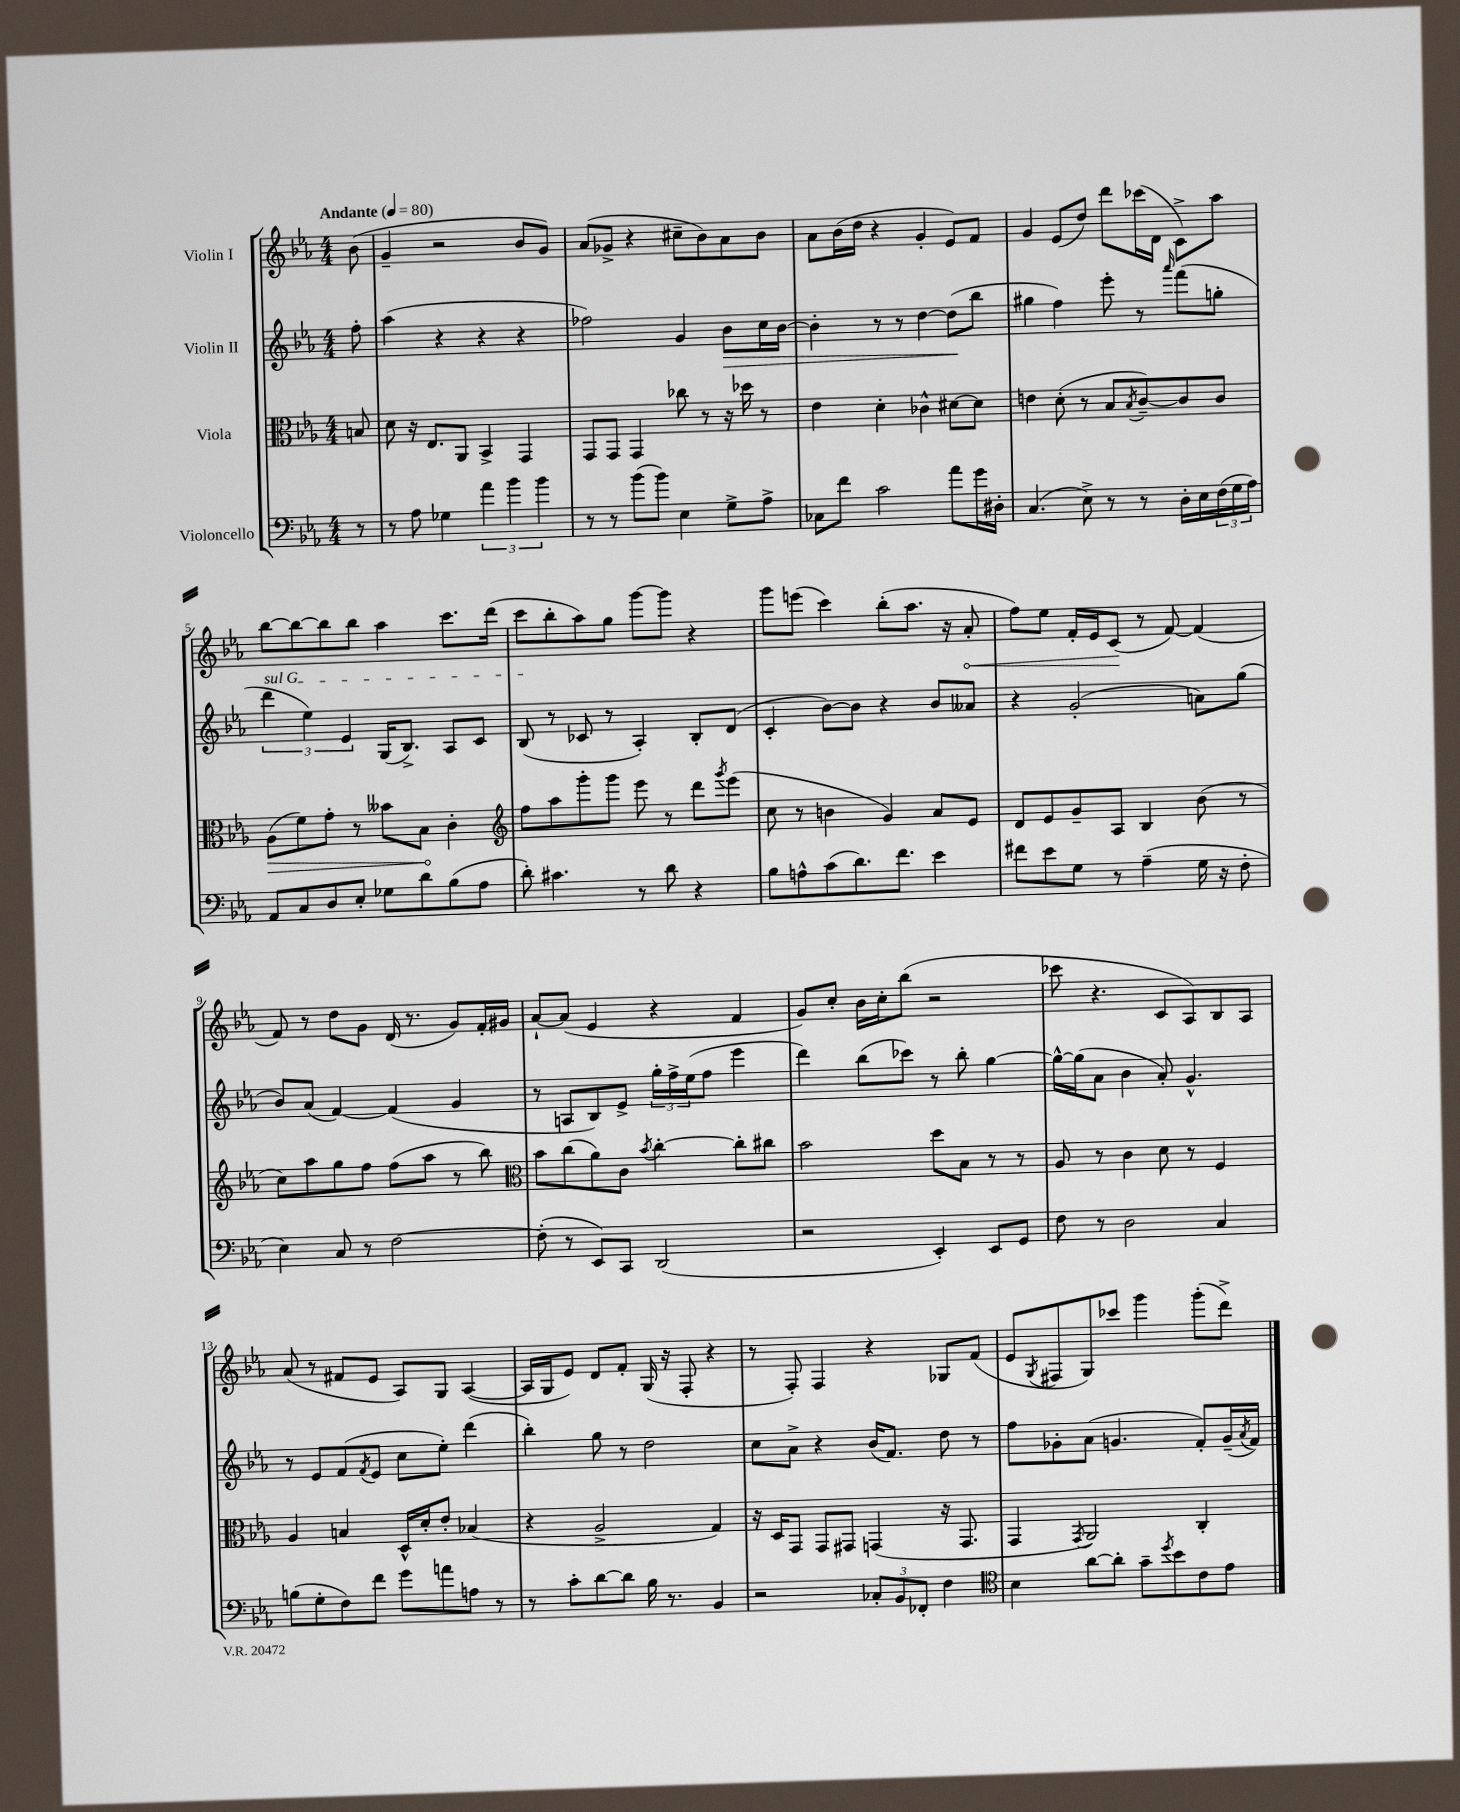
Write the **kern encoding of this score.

**kern	**kern	**kern	**kern
*staff4	*staff3	*staff2	*staff1
*clefF4	*clefC3	*clefG2	*clefG2
*k[b-e-a-]	*k[b-e-a-]	*k[b-e-a-]	*k[b-e-a-]
*M4/4	*M4/4	*M4/4	*M4/4
*MM80	*MM80	*MM80	*MM80
8r	8B	8ff'	(8b-
=	=	=	=
8r	8d	(4aa-	4g~
8A-	16r	.	.
.	8.E-	.	.
4G-	.	4r	2r
.	8AA-	.	.
6a-	4BB-^	4r	.
6b-	.	.	.
.	4GG	4r	8b-
6b-	.	.	.
.	.	.	8g)
=	=	=	=
8r	8GG	2ff-)	(8a-
8r	8GG	.	8g-^
(8b-	4GG	.	4r
8b-)	.	.	.
4E-	8cc-	4g	8cc#~
.	8r	.	8b-)
8G^	16r	8b-	8a-
.	16dd-	.	.
8A-^	8r	16cc	8b-
.	.	[16b-	.
=	=	=	=
8C-	4e-	4b-']	8a-
8f	.	.	(16b-
.	.	.	16dd
2c	4d'	8r	4r
.	.	8r	.
.	4c-^^	[4dd	4g'
8a-	[8d#	(8dd]	8e-)
16g	8d#]	8bb-	8f
16D#'	.	.	.
=	=	=	=
(4.C	4e	4gg#	4g
.	(8d'	4ff)	(8e-
8E-^)	8r	.	8dd)
8r	8B-	8eee-'	8ddd
.	8qB-	.	.
8r	[8c~)	8r	(16ccc-
.	.	.	16d
.	.	16qqaaa-	.
16D'	8c]	(8fff	8c^)
16E-	.	.	.
(24F	8c	8gg'	8aa-
24G	.	.	.
24A-)	.	.	.
=	=	=	=
8AA-	(8A-	6ddd	[8bb-
8C	8f)	.	8bb-_
.	.	6ee-)	.
8D	8g'	.	8bb-]
.	.	6e-	.
8E-'	8r	.	8bb-
8G-	8b--	(16G	4aa-
.	.	8.B-^)	.
8d	8B-	.	.
(8B-	4c'	8A-	8.ccc
8A-	.	8c	.
.	.	.	(16ddd
=	=	=	=
*	*clefG2	*	*
8d')	8ff	(8B-	8ccc
4.c#	8aa-	8r	8bb-'
.	8ggg'	8c-	8aa-)
.	8ggg	8r	8gg
8r	8eee-	4A-')	[8ggg
8d	8r	.	8ggg]
4r	8ddd	8B-'	4r
.	8qggg	.	.
.	(8eee-	(8d	.
=	=	=	=
8B-	8cc	4c'	8ggg
8A^^	8r	.	(8eee
(8c	4b	[8b-)	4ccc)
8.d)	.	8b-]	.
.	4g)	4r	(8bb-'
8.f	.	.	.
.	.	.	8.aa-
4e-	8a-	8b-	.
.	.	.	16r
.	8e-	8a--	8a-'
=	=	=	=
8f#	8d	4r	8ff)
8e-	8e-	.	8ee-
8G	8g~	(2g'	16f'
.	.	.	16e-
8r	8A-	.	(8c
(4A-~	4B-	.	8r
.	.	.	[8f)
16G	(8b-	8a)	(4f]
16r	.	.	.
8F'	8r	(8gg	.
=	=	=	=
4E-)	8cc)	8b-)	8f)
.	8aa-	(8a-	8r
8C	8gg	[4f)	8dd
8r	8ff	.	8g
[2F	(8ff	(4f]	(16d
.	.	.	8.r
.	8aa-	.	.
.	8r	4g	8g)
.	8bb-)	.	16f'
.	.	.	16g#
=	=	=	=
*	*clefC3	*	*
(8F']	8b-	8r	[8a-`
8r	(8cc	8A	(8a-]
8EE-)	8a-)	8B-)	4e-
8CC	8c	8e-^	.
.	8qb-	.	.
(2DD	[4cc'	24gg'	4r
.	.	24ff^	.
.	.	(24ee-	.
.	.	8ff	.
.	8cc']	4eee-	4f
.	8cc#	.	.
=	=	=	=
2r	2b-	4ddd)	8g)
.	.	.	8cc'
.	.	(8bb-	16b-
.	.	.	16cc'
.	.	8ccc-)	(8bb-
4EE-')	8dd	8r	2r
.	8B-	8bb-'	.
8EE-	8r	[4gg	.
8GG	8r	.	.
=	=	=	=
8F	8A-	16gg^^_	8ccc-
.	.	(16gg]	.
8r	8r	8a-	4.r
2D	4c	4b-	.
.	8d	8a-')	8c
.	8r	4.g^^	8A-)
4C	4F	.	8B-
.	.	.	8A-
=	=	=	=
(8B	4A-	8r	(8a-
8G'	.	8e-	8r
8F)	4B	(8f	8f#
.	.	8qf	.
8f	.	8e-	8e-
8g	16D^^	8cc	8A-)
.	16d'	.	.
8a	8e-'	8ee-')	8G
8A	(4B-	(4ddd	([4A-
8r	.	.	.
=	=	=	=
8r	4r	4bb-')	16A-]
.	.	.	16G
8c'	.	.	8e-)
[8d	2A-^	8gg	8d
8d]	.	8r	8f'
16B-	.	2dd	(16G
8.r	.	.	16r
.	.	.	8F'
4BB-	4G)	.	4r
=	=	=	=
2r	16r	8cc	8r
.	16D	.	.
.	8GG	8a-^	8F')
.	8GG	4r	4F
.	8GG#	.	.
12C-'	(4GG	(16b-	4r
.	.	8.f)	.
12BB-	.	.	.
12FF-'	.	.	.
4F	16r	8dd	8G-
.	8.GG	.	.
.	.	8r	(8f
=	=	=	=
*clefC4	*	*	*
4B-	4GG	8ff	8e-
.	.	.	8qG
.	.	8g-'	8F#
.	8qGG	.	.
[8a-	2AA-)	(8a-	8G)
8a-']	.	4.g	8ccc-
8g~	.	.	4ggg
8qdd	.	.	.
8b-	.	.	.
8c	4C'	8f')	(8ggg'
8e-	.	(16g~	8ddd^)
.	.	8qa-	.
.	.	16f)	.
==	==	==	==
*-	*-	*-	*-
